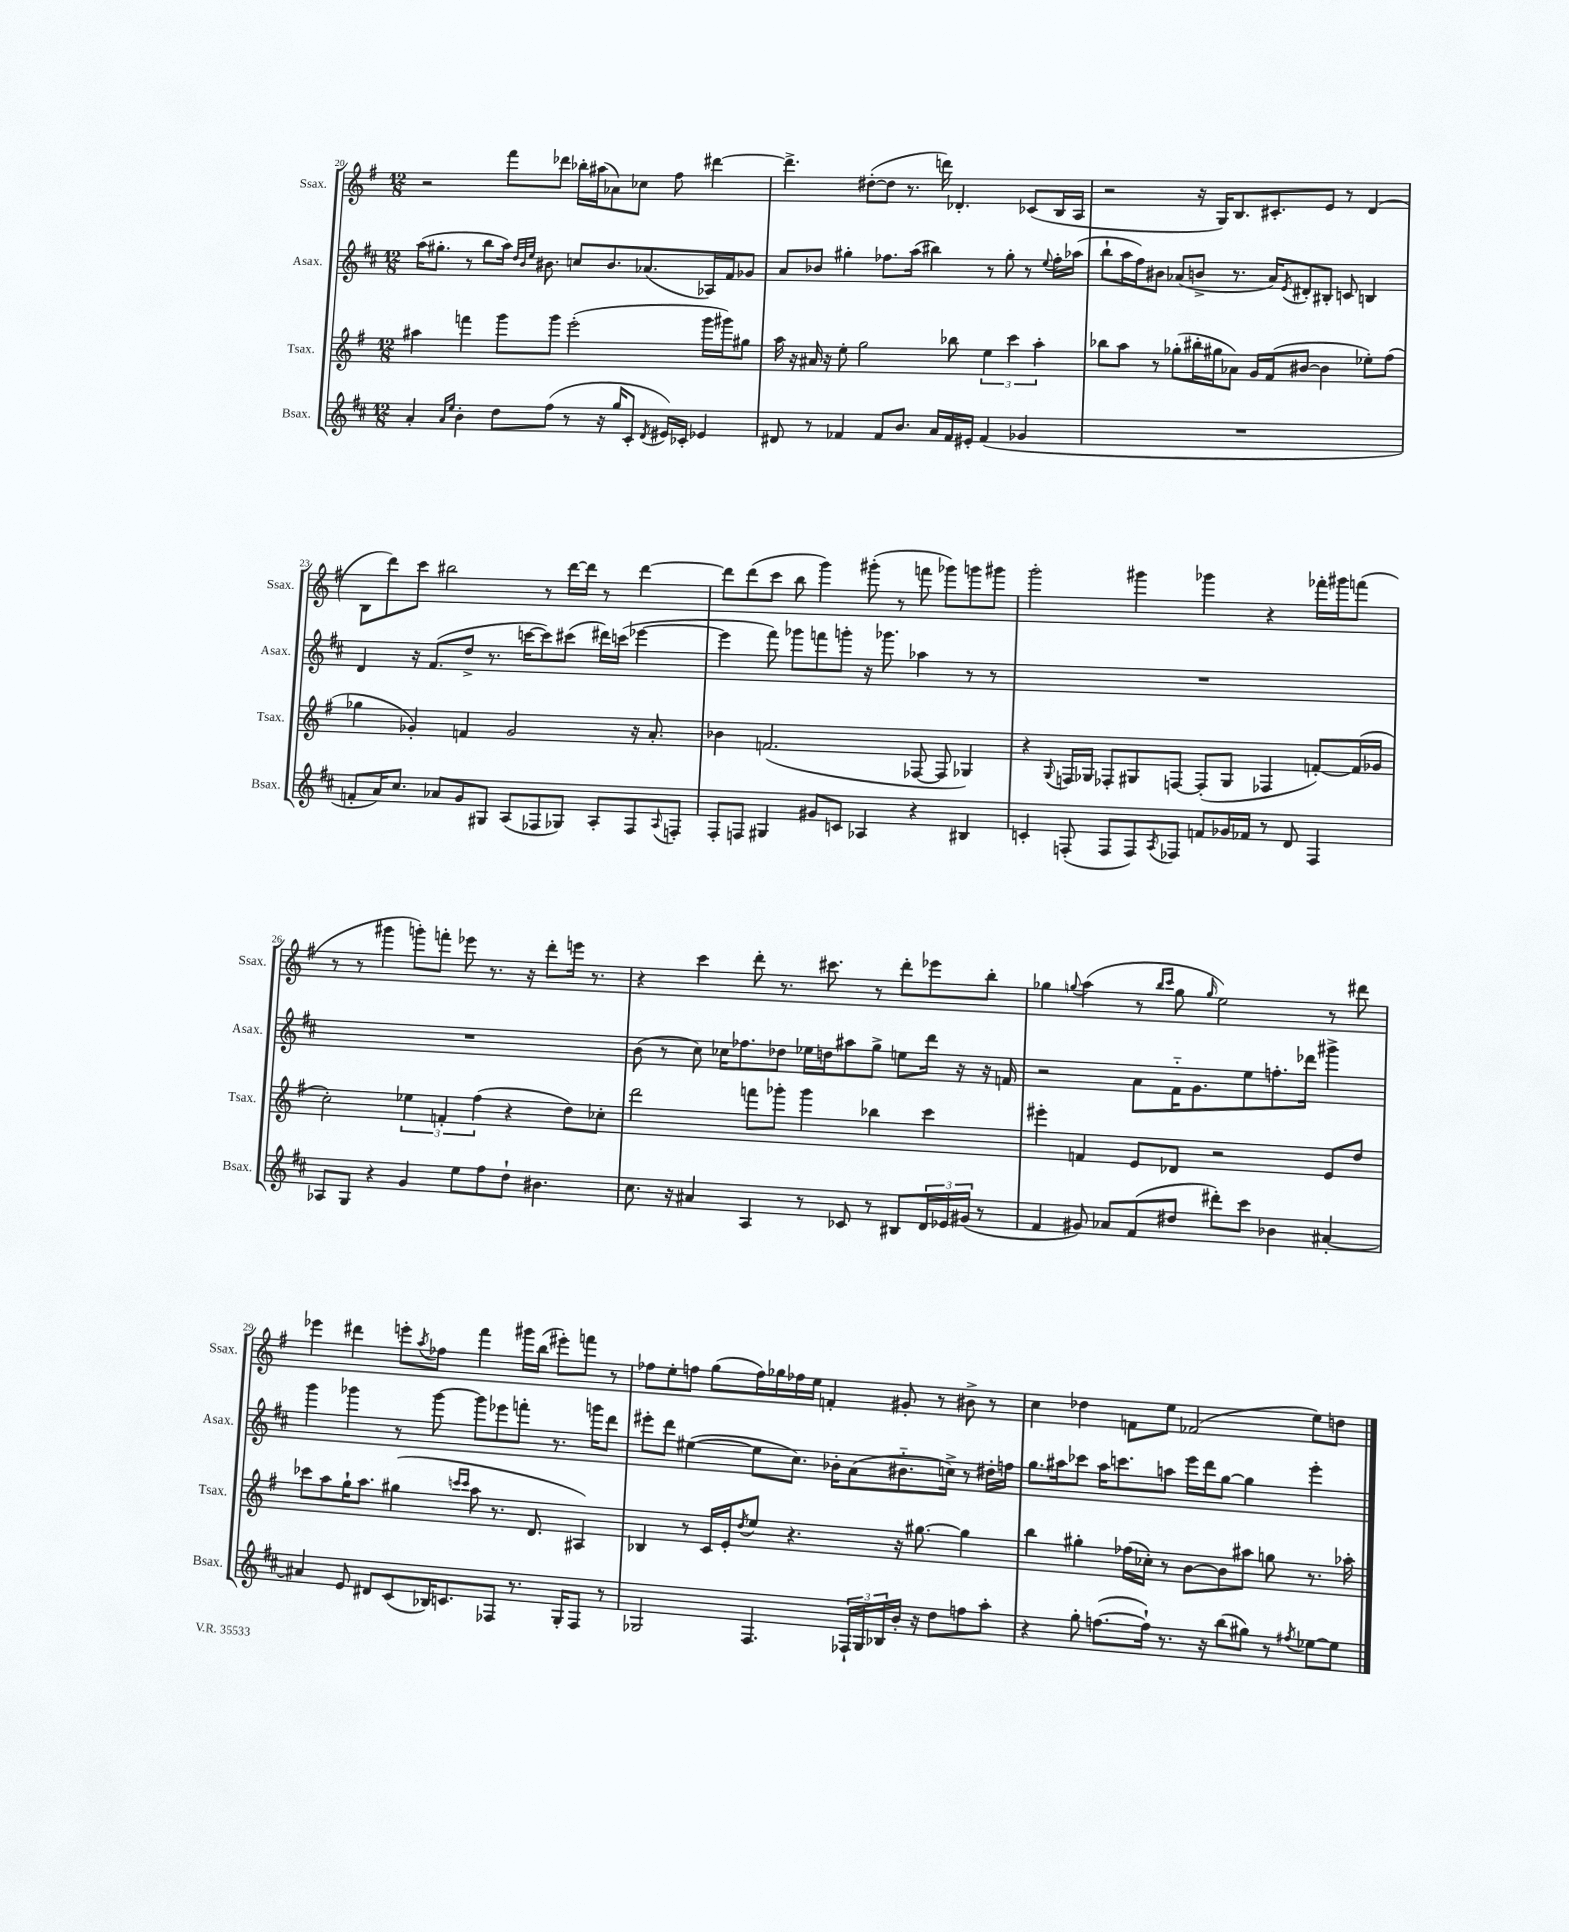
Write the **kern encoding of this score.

**kern	**kern	**kern	**kern
*part4	*part3	*part2	*part1
*staff4	*staff3	*staff2	*staff1
*I"Bsax.	*I"Tsax.	*I"Asax.	*I"Ssax.
*I'Bsax.	*I'Tsax.	*I'Asax.	*I'Ssax.
*clefG2	*clefG2	*clefG2	*clefG2
*k[f#c#]	*k[f#]	*k[f#c#]	*k[f#]
*M12/8	*M12/8	*M12/8	*M12/8
=20	=20	=20	=20
4a'/	4aa#X\	(16aa\KL	2r
.	.	8.gg#X'\J	.
16qqa/LL	.	.	.
16qqee/JJ	.	.	.
4b'\	4fffn\	8r	.
.	.	8bb\L	.
8dd\L	8ggg\L	16aa\Jk)	8fff#\L
.	.	32qqdd/LLL	.
.	.	32qqb/	.
.	.	32qqee/JJJ	.
.	.	8.b#X\	.
(8ff#\J	8ggg\J	.	8ddd-X\J
8r	(2eee'\	8ccn/L	16bb-X'\LL
.	.	.	(16aa#X\J
16r	.	8.b#/	8a-X\)
16gg/KL	.	.	.
8c#'/J	.	.	8cc-X\J
.	.	(8.a-X/	.
8qd/	.	.	.
16e#X/LL)	.	.	8ff#\
16c-X'/JJ	.	.	.
4e-X/	16ggg\LL	16A-X/L)	[4ddd#X\
.	16ggg#X\J)	16f#/J	.
.	8gg#X\J	8g-X/J	.
=21	=21	=21	=21
8d#X/	16aa\	8a/L	4.ddd#^\]
.	16r	.	.
8r	16a#X/	8b-X/J	.
.	16r	.	.
4f-X/	8ee'\	4gg#X'\	.
.	2gg\	.	([8dd#X'\L
8f-/L	.	8.ff-X\L	8dd#\J]
8.b/J	.	.	8.r
.	.	(16aa\Jk	.
.	.	4bb#X\)	.
16a/LL	.	.	16dddn\)
16f-/	8bb-X\	.	4.d-X'/
16e#X'/JJ	.	.	.
(4f-/	6ee\	8r	.
.	.	8gg#'\	.
.	6ccc\	.	.
4g-X/	.	8r	(8c-X/L
.	6aa'\	.	.
.	.	8qqee/	.
.	.	16ff-'\LL	16B/L
.	.	(16aa-X\JJ	16A/JJ
=22	=22	=22	=22
1.r	8bb-X\L	8bb`\L	2r
.	8aa\J	16aa\L	.
.	.	16ff#\J)	.
.	8r	8b#X\J	.
.	(8gg-X'\L	(8a-X/L	.
.	16bb#X'\L	8bn^/J	16r
.	16gg#X\J	.	16G/KL)
.	8a-X\J)	8.r	8.B/
.	16g/LL	.	.
.	(16f#/J	16a-/KL)	8.c#X'/
.	.	8qe/	.
.	[8b#X/J	8d#X'/	.
.	4b#\]	8B#X'/J	8e/J
.	.	8cn/	8r
.	8ee-X'\L)	4Bn/	(4d/
.	(8ff#\J	.	.
!!LO:LB:g=z
=23	=23	=23	=23
8fn'/L	4gg-X\	4d/	8B\L
16a/K)	.	.	8ddd\)
8.cc#/J	.	.	.
.	4g-X'/)	16r	8ccc\J
.	.	(8.f#/L	.
8a-X/L	.	.	2bb#X\
8g/	4fn/	8dd^/J	.
8G#X/J	.	8.r	.
(8A/L	2g-/	.	.
.	.	[16cccn\KL	.
8F-X/	.	8ccc\])	8r
8G-X/J)	.	(8ccc#X\J	[16ddd\LL
.	.	.	16ddd\JJ]
8A'/L	.	16ddd#X\LL)	8r
.	.	(16cccn\JJ	.
8F-/	16r	[4eee-X\	[4ddd\
.	8.a'/	.	.
8qqA/	.	.	.
8Fn'/J	.	.	.
=24	=24	=24	=24
8F#'/L	4b-X\	4eee-\]	8ddd\L]
8Fn/J	.	.	(8ddd\
4G#X/	(2.fn/	8fff#\)	8ccc\J
.	.	8ggg-X\L	8bb\
8g#X/L	.	8fffn\	4ggg\)
8cn/J	.	8gggn'\J	.
4A-X/	.	16r	(8ggg#X'\
.	.	8.ggg-X\	.
.	.	.	8r
4r	[8F-X/	4aa-X\	8fffn\
.	8F-/]	.	8ggg-X\L)
4B#X/	4G-X/)	8r	8gggn\
.	.	8r	8ggg#X\J
=25	=25	=25	=25
4cn'/	4r	1.r	2ggg'\
.	8qqG/	.	.
(8Fn'/	16Fn/LL	.	.
.	16G-X/JJ	.	.
8F/L	8F-X'/L	.	.
8F/)	8G#X/	.	4ggg#X\
8qA/	.	.	.
8F-X/J	[8Fn/J	.	.
8fn/L	(8F'/L]	.	4ggg-X\
16g-X/L	8G#/J	.	.
16f-X/JJ	.	.	.
8r	4F-X/	.	4r
8d/	.	.	.
4F-/	[8fn'/L)	.	16fff-X'\LL
.	.	.	16ggg#X\J
.	(16f/L]	.	(8fffn\J
.	16g-X/JJ	.	.
!!LO:LB:g=z
=26	=26	=26	=26
8A-X/L	2cc'\)	1.r	8r
8G/J	.	.	8r
4r	.	.	4ggg#X\
4g/	6ee-X\	.	8gggn'\L)
.	.	.	8fffn'\J
.	6fn'/	.	.
8ee\L	.	.	8eee-X\
.	(6ff#\	.	.
8ff#\	.	.	8.r
8dd`\J	4r	.	.
.	.	.	16r
4.b#X\	.	.	8ddd'\L
.	8dd\L)	.	16eeen\Jk
.	.	.	8.r
.	8cc-X'\J	.	.
=27	=27	=27	=27
8.cc#\	2ddd\	(8b\	4r
.	.	8r	.
16r	.	.	.
4a#X/	.	8cc#\)	4ccc\
.	.	16cc-X\KL	.
.	.	8.ff-X\	.
4A/	8fffn\L	.	8ddd'\
.	8ggg-X'\J	8dd-X\J	8.r
8r	4ggg-\	16ee-X\LL	.
.	.	16ddn\J	8.ccc#X\
8c-X/	.	8aa#X\	.
8r	4bb-X\	8gg^\J	8r
8B#X/L	.	8een\L	8ddd'\L
24d/L	4ccc\	16ddd\Jk	8eee-X\
24e-X/	.	.	.
.	.	16r	.
(24g#X/JJ	.	.	.
8r	.	16r	8bb'\J
.	.	16fn/	.
=28	=28	=28	=28
4f#/	4eee#X'\	2r	4gg-X\
.	.	.	8qqggn/
8g#X/)	4fn/	.	(4aa\
8a-X/L	.	.	.
(8f#/	8e/L	8a\L	8r
.	.	.	16qqbb/LL
.	.	.	16qqccc/JJ
8dd#X/J	8d-X/J	16f#\K	8gg\
.	.	8.g\	.
.	.	.	16qqgg/
8ddd#X'\L)	2r	.	2ee\)
8ccc#\J	.	8ee\	.
4b-X\	.	8.ffn'\	.
.	.	16ddd-X\Jk	.
[4a#X'/	8e/L	4ggg#X^\	8r
.	8dd/J	.	8ddd#X\
!!LO:LB:g=z
=29	=29	=29	=29
4a#X/]	8ccc-X\L	4ggg\	4eee-X\
.	8aa\	.	.
8e/	16gg`\K	4ggg-X\	4ddd#X\
.	8.aa\J	.	.
8d#X/L	.	.	.
(8c#/	(4gg#X\	8r	8eeen'\L
.	.	.	8qaa/
16B-X/K)	.	[8ggg-\	8ff-X\J
8.cn/	.	.	.
.	16qqcccn/LL	.	.
.	16qqccc/JJ	.	.
.	8aa\	8ggg-\L]	4fff#\
8F-X/J	8.r	8eee-X\	.
8.r	.	8fffn'\J	16ggg#X\LL
.	8.d/	.	(16bb\JJ
.	.	8.r	8eee#X'\L)
16G'/KL	.	.	.
8F-/J	4A#X/)	.	8fffn\J
.	.	16gggn\KL	.
8r	.	8ddd\J	8r
=30	=30	=30	=30
2G-X/	4B-X/	8eee#X'\L	8ff-X\L
.	.	8ddd\J	8ee'\
.	8r	([4ee#X\	8ffn\J
.	16c/LL	.	(8gg\L
.	16e'/J	.	.
.	8qdd/	.	.
4.F#/	8ee/J	8ee#\L]	16ff\L)
.	.	.	16gg-X\
.	4.r	8.cc#\J)	16ff-X\
.	.	.	16ee\JJ
.	.	.	4fn'/
.	.	16b-X'\KL	.
24F-X`/LL	.	(8a\	.
24G-/	.	.	.
24B-X/	.	.	.
16b'/JJ	16r	8.b#X\	8g#X'/
16r	[8.gg#X\	.	.
8dd\L	.	.	8r
.	.	16ccn^\Jk)	.
8ffn\	4gg#\]	8r	8b#X^\
8aa'\J	.	16dd#X'\LL	8r
.	.	16ffn\JJ	.
=31	=31	=31	=31
4r	4bb\	8.gg\L	4cc\
.	.	16aa#X\k	.
8gg'\	4gg#X'\	8ccc-X\J	4dd-X\
([8.ffn\L	.	16aa#\KL	.
.	.	8.cccn\	.
.	(16ff-X\LL	.	8fn\L
16ff`\Jk])	16cc-X'\JJ)	.	.
8.r	8r	8aan\J	8ee\J
.	[8b\L	16eee\LL	(2f-X/
16r	.	16ddd\J	.
(8bb\L	8b\]	[8gg\J	.
8gg#X\J)	8aa#X\J	4gg\]	.
8r	8ggn\	.	.
8qff#X/	.	.	.
[8ee-X\L	8.r	4eee'\	8ee\L)
8ee-\J]	.	.	8ddn\J
.	16aa-X'\	.	.
==	==	==	==
*-	*-	*-	*-
